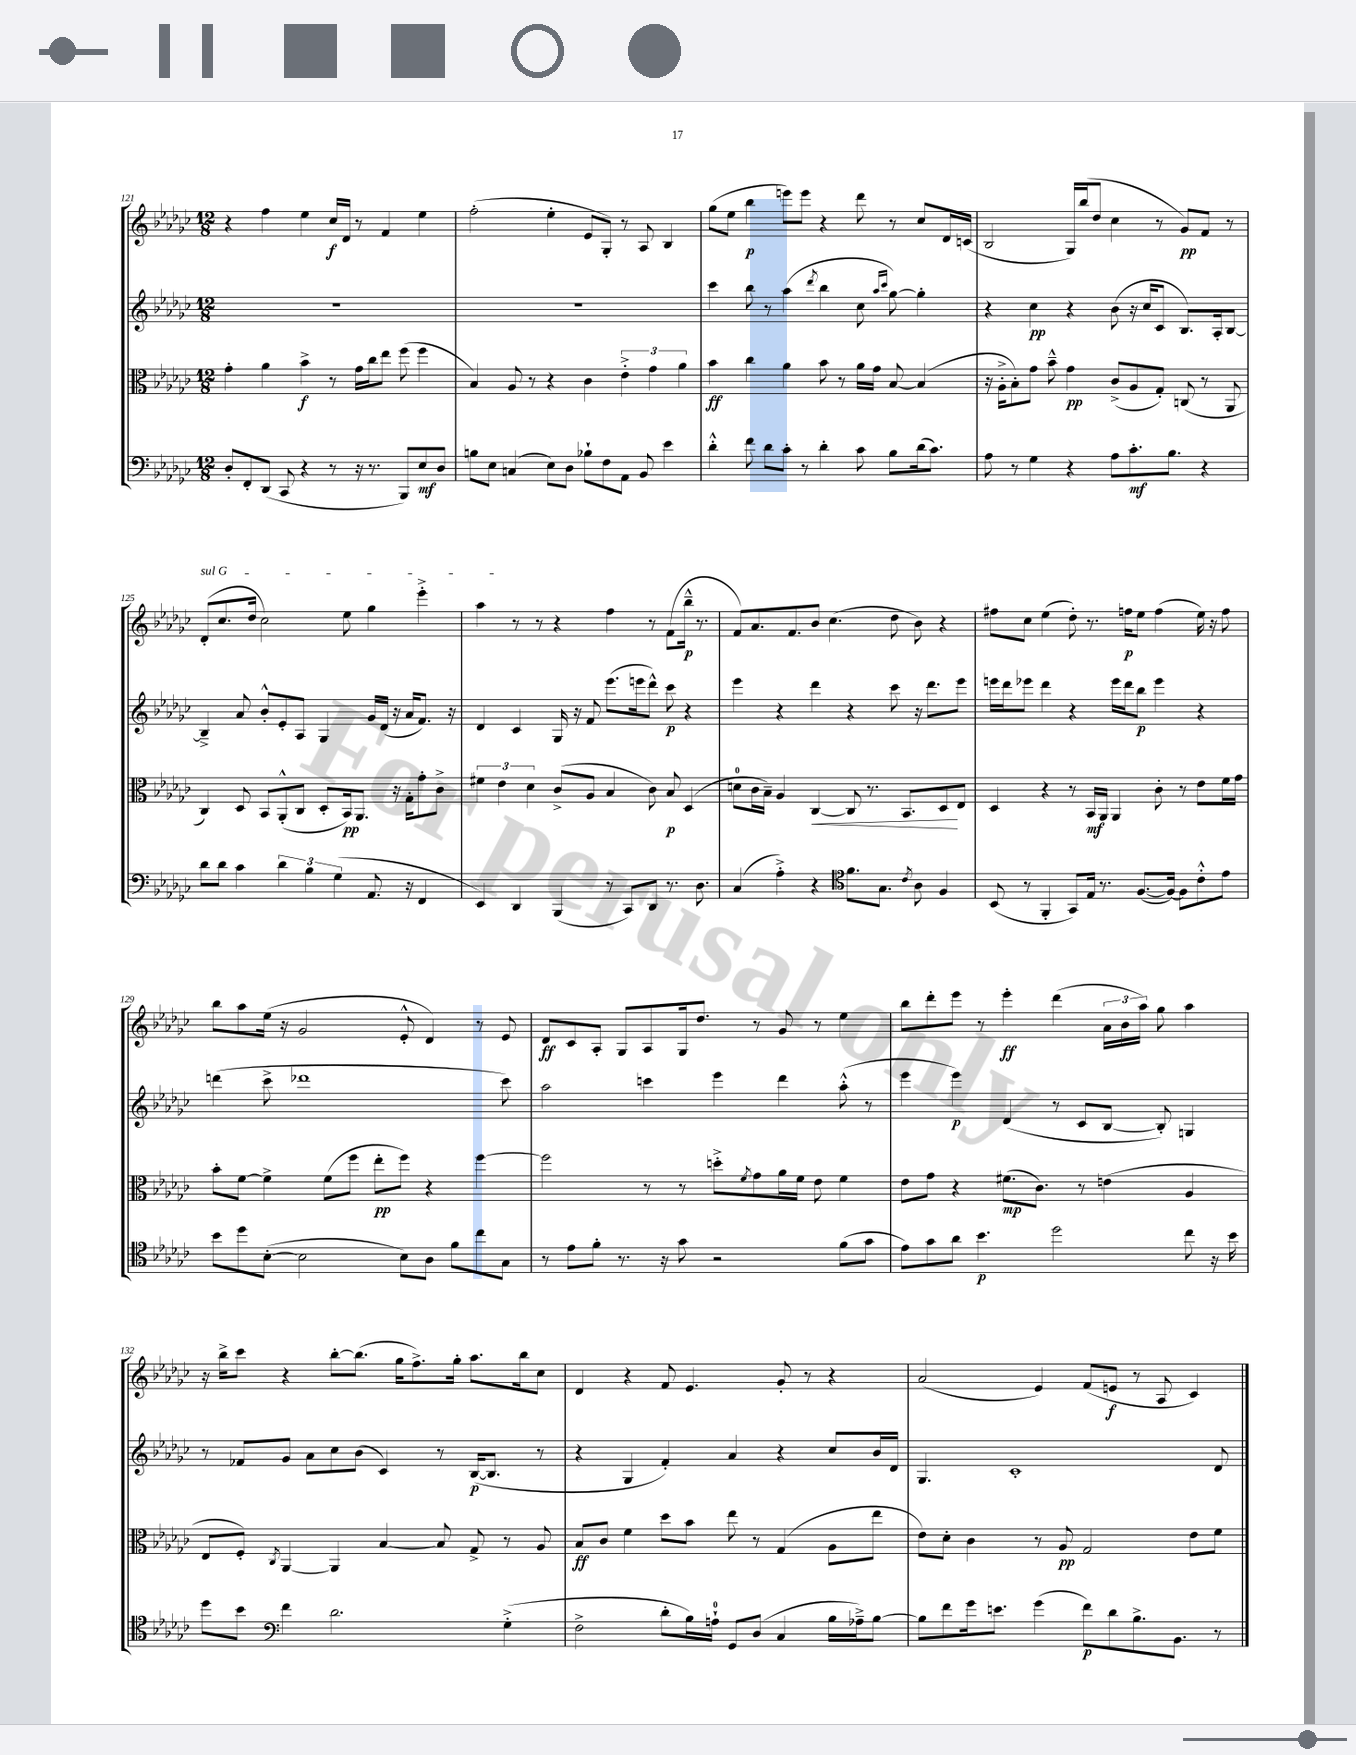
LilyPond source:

<<
\new StaffGroup <<
\new Staff = "s0" {
    \clef treble \key ges \major \numericTimeSignature \time 12/8
    r4 f''4 ees''4 ces''16\f des'16 r8 f'4 ees''4 |
    f''2-.( ees''4-. ees'8 ges8-.) r8 aes8 bes4 |
    ges''8( ees''8 bes''4\p e'''8) e'''8 r4 des'''8 r8 ces''8 des'16 c'16( |
    bes2 ges16) bes''16( des''8 ces''4 r8 ges'8\pp) f'8 r8 |
    \once \override TextSpanner.bound-details.left.text = \markup { \italic "sul G" } des'8-.\startTextSpan( ces''8. des''16 ces''2) ees''8 ges''4 ees'''4-.-> |
    aes''4\stopTextSpan r8 r8 r4 f''4 r8 f'8( bes''16---^\p r8. |
    f'8) aes'8. f'8. bes'8 ces''4.( des''8 bes'8) r4 |
    fis''8 ces''8 ees''4( des''8-.) r8. f''16\p ees''8 f''4( ees''16) r16 f''8 |
    bes''8 aes''8 ees''16( r16 ges'2 ees'8-.-^ des'4) r8 ees'8 |
    des'8\ff ces'8 aes8-. ges8 aes8 ges16 des''8. r8 ges'8 r8 ees''4 |
    bes''8 des'''8-. ees'''8 r8 ees'''4-.\ff des'''4( \tuplet 3/2 { aes'16 bes'16 aes''16) } ges''8 aes''4 |
    r16 bes''16-> ces'''8 r4 bes''8~-. bes''8.( ges''16 f''8.->) ges''16-. aes''8. bes''16 ces''8 |
    des'4 r4 f'8 ees'4. ges'8-. r8 r4 |
    aes'2( ees'4) f'8( e'8\f r8 aes8 ces'4) \bar "|." |
}
\new Staff = "s1" {
    \clef treble \key ges \major \numericTimeSignature \time 12/8
    R1. |
    R1. |
    ces'''4 bes''8 r8 aes''4( \acciaccatura { des'''8 } bes''4 ces''8 \grace { aes''16 ces'''16 } ges''8~) ges''4-. |
    r4 ces''4\pp r4 bes'8( r16 ces''16 ces'8 bes8.) aes16-. bes8~ |
    bes4---> aes'8 bes'8-.-^ ees'8-. aes8 ges4 ges'16 des'16( r16 aes'16 f'8.) r16 |
    des'4 ces'4 ges16 r16 f'8 ees'''8.( e'''16 des'''8-^) ces'''8\p r4 |
    ees'''4 r4 des'''4 r4 ces'''8 r16 des'''8. ees'''8 |
    e'''16 des'''16 ees'''8 des'''4 r4 ees'''16 des'''16 bes''8\p ees'''4 r4 |
    d'''4( ces'''8-> des'''1 ces'''8) |
    aes''2 c'''4 ees'''4 des'''4 aes''8-.-^( r8 |
    ees'''4 ees'''4\p) des'4( r8 ces'8 bes8~ bes8-.) g4 |
    r8 fes'8 ges'8 aes'8 ces''8 bes'8( ces'4) r8 bes16~\p( bes8. r8 |
    r4 ges4 f'4-.) aes'4 r4 ces''8 bes'16 des'16 |
    ges4. ces'1-. des'8 \bar "|." |
}
\new Staff = "s2" {
    \clef alto \key ges \major \numericTimeSignature \time 12/8
    ges'4-. aes'4 bes'4->\f r8 ges'16 ces''16 ees''8 f''8( f''4 |
    bes4) aes8 r8 r4 ces'4 \tuplet 3/2 { ees'4-.-> ges'4 aes'4 } |
    bes'4\ff ces''4 aes'4 bes'8 r8 aes'16 ges'16 bes8~ bes4( |
    r16 aes16-.-> bes8-.) ges'8 bes'8---^ ges'4\pp ces'8->( aes8 ges8-.) c8( r8 aes,8 |
    ces4) des8 bes,8 aes,8-.-^( ces8 des8-. bes,16\pp) aes,8. r16 ges16-. ges'8-. ces'8-> |
    \tuplet 3/2 { fis'4 ees'4 des'4 } ces'8->( aes8 bes4 ces'8) bes8\p des4( |
    d'8-0 ces'16 bes16--) aes4 ces4~\< ces8 r8. bes,8. des8\! ees8 |
    des4 r4 r8 bes,16\mf aes,16 aes,4 ces'8-. r8 ees'8 f'16 ges'16 |
    bes'8-. f'8~ f'4-> f'8( f''8 ees''8-.\pp f''8) r4 f''4~ |
    f''2 r8 r8 d''8-.-> \acciaccatura { f'8 } ges'8 aes'16 f'16 ees'8 f'4 |
    ees'8 ges'8 r4 fis'8.\mp( ces'8.) r8 e'4( aes4 |
    ees8 f8-.) \acciaccatura { ces8 } aes,4~ aes,4 bes4~ bes8 ges8-> r8 aes8 |
    bes8\ff ces'8 f'4 des''8 bes'8 ees''8 r8 ges4( aes8 ees''8 |
    ees'8) des'8-. ces'4 r8 aes8\pp ges2 ees'8 f'8 \bar "|." |
}
\new Staff = "s3" {
    \clef bass \key ges \major \numericTimeSignature \time 12/8
    des8-. f,8-. des,8( ces,8 r4 r8 r16 r8. bes,,8) ees8\mf des8 |
    b8 ees8 c4( ees8) des8 bes8-! f8 aes,8 bes,8 ees'4 |
    des'4-.-^ f'8 des'8 ces'8-. r8 des'4-. ces'8 bes8 des'16( ces'8.) |
    aes8 r8 ges4 r4 aes8 ces'8.-.\mf bes8. r4 |
    des'8 des'8 ces'4 \tuplet 3/2 { des'4 bes4 ges4( } aes,8. r16 f,4 |
    ees,4) des,4 bes,,4( r8 ces,8) des,8 r8. des8. |
    ces4( aes4-.->) r4 \clef tenor f'8. ges8. \acciaccatura { ces'8 } aes8 f4 |
    bes,8( r8 f,4-. ges,8) ees16 r8. f8.~( f16~) f8 ces'8-.-^ ees'8 |
    bes'8 des''8 bes8~-.( bes2 bes8) aes8 f'8 ces''8 ges8 |
    r8 ees'8 f'8-. r8. r16 ges'8 r2 f'8( ges'8 |
    ees'8) ges'8 aes'8 bes'4.\p des''2 ces''8 r16 bes'16 |
    des''8 bes'8 \clef bass f'4 des'2. ges4-.->( |
    f2-> des'8-. bes16) a16-0-! ges,8 des8( ces4 bes16 aes16--->) bes8~ |
    bes8 f'8 ges'16 e'8. ges'4( f'8\p) des'8 bes8.-> bes,8. r8 \bar "|." |
}
>>
>>
\layout { \context { \Score currentBarNumber = #121 } }
